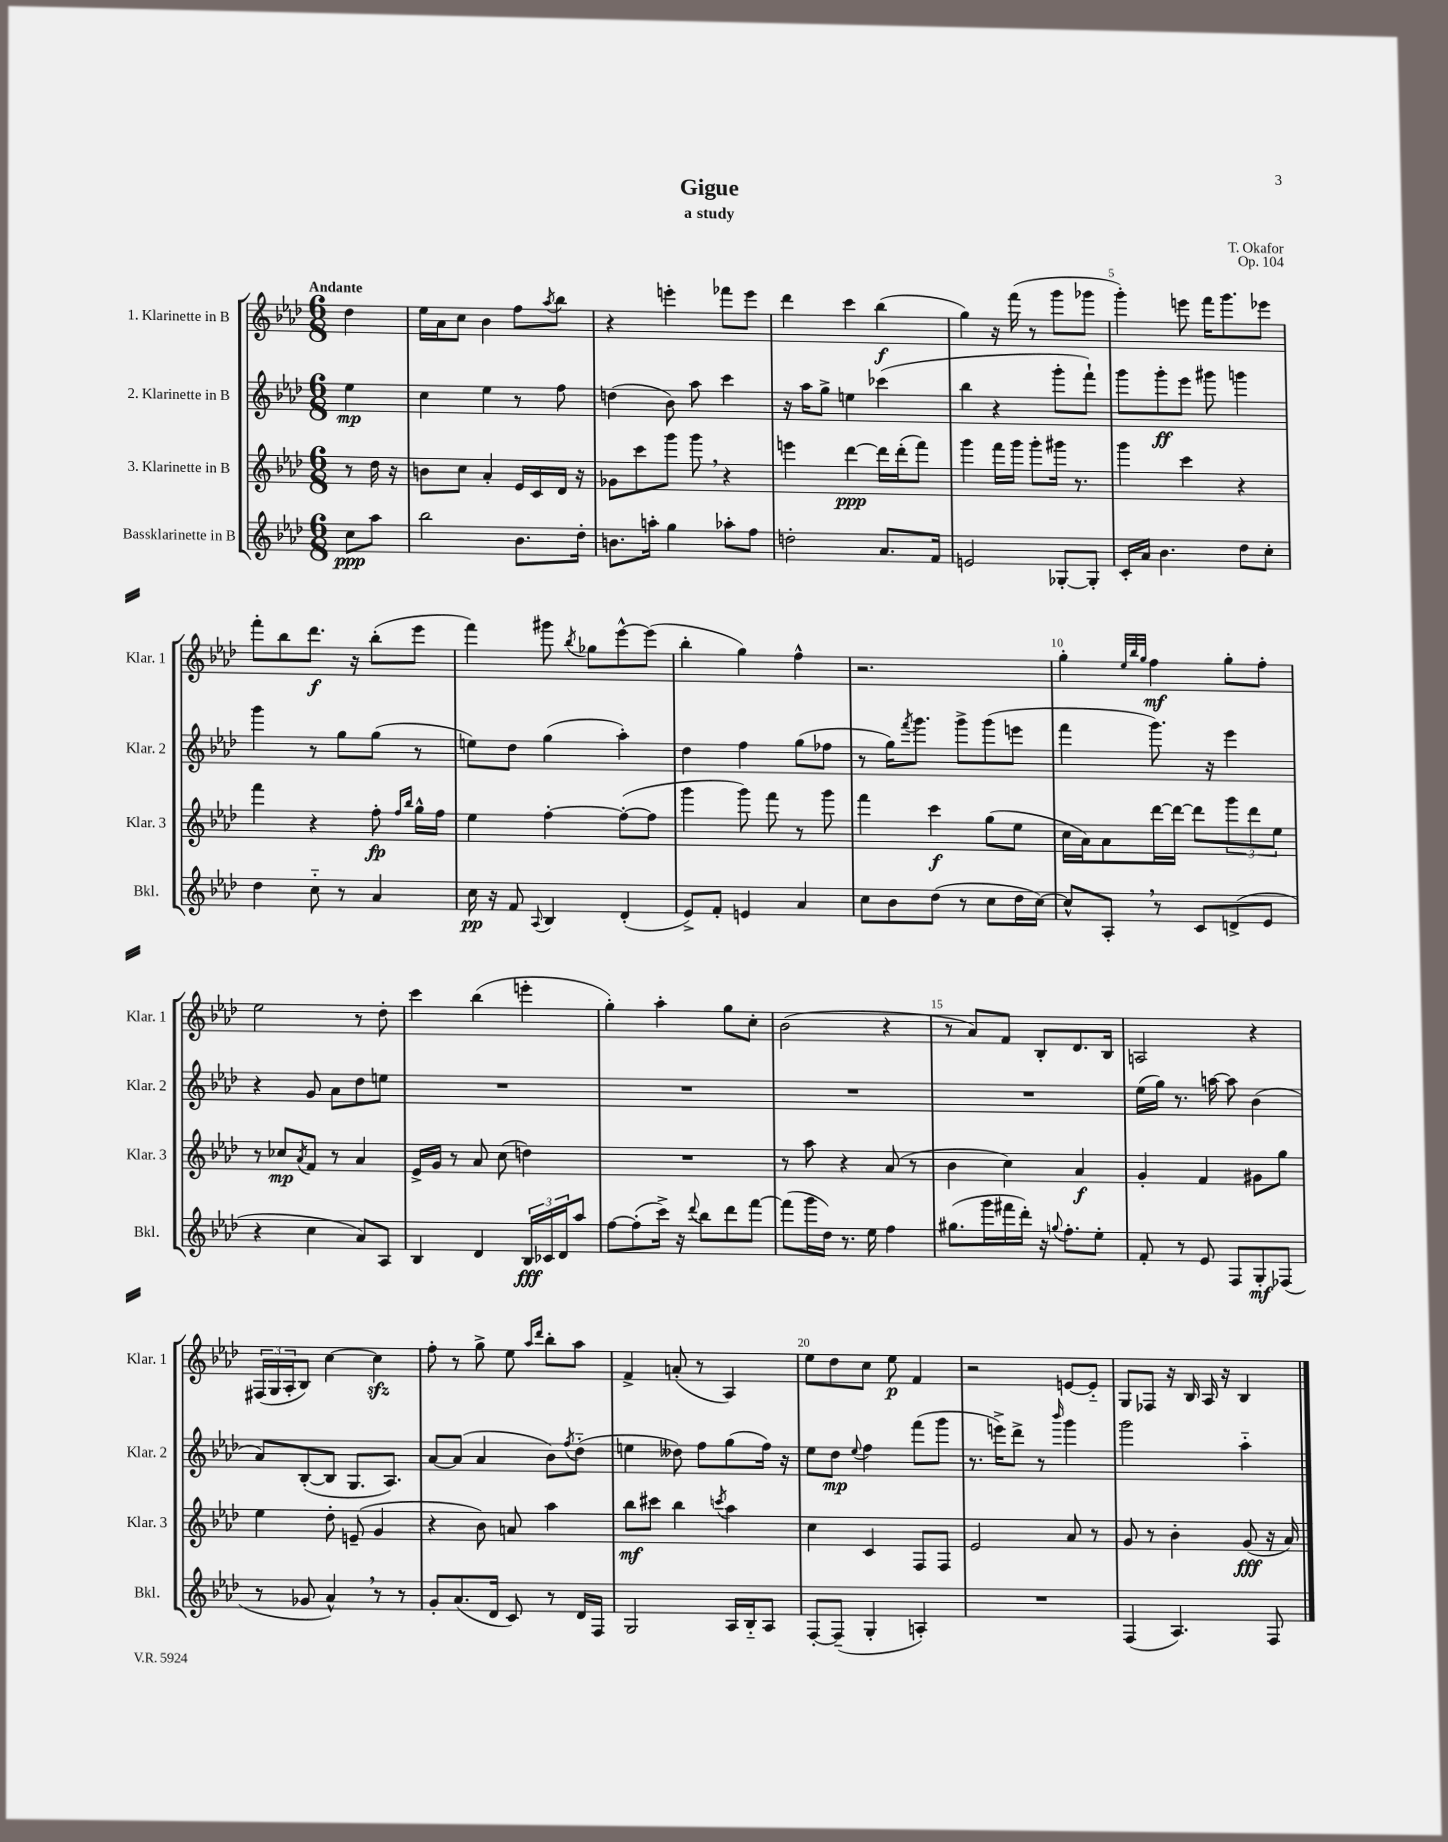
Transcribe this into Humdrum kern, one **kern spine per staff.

**kern	**kern	**kern	**kern
*staff4	*staff3	*staff2	*staff1
*clefG2	*clefG2	*clefG2	*clefG2
*k[b-e-a-d-]	*k[b-e-a-d-]	*k[b-e-a-d-]	*k[b-e-a-d-]
*M6/8	*M6/8	*M6/8	*M6/8
8cc	8r	4ee-	4dd-
8aa-	16dd-	.	.
.	16r	.	.
=	=	=	=
2bb-	8b	4cc	16ee-
.	.	.	16a-
.	8cc	.	8cc
.	4a-'	4ee-	4b-
8.b-	16e-	8r	8ff
.	16c	.	.
.	.	.	8qaa-
.	16d-	8ff	8bb-
16dd-'	16r	.	.
=	=	=	=
8.b	8g-	(4dd	4r
.	8ccc	.	.
16aa'	.	.	.
4gg	8ggg	8b-)	4eee'
.	8ggg	8aa-	.
8aa-'	4r	4ccc	8fff-
8ff	.	.	8eee
=	=	=	=
2dd'	4eee	16r	4ddd-
.	.	16aa-	.
.	.	8gg^	.
.	[4ddd-	4ee	4ccc
8.a-	16ddd-]	(4ccc-	(4bb-
.	(16ddd-'	.	.
.	8fff)	.	.
16f	.	.	.
=	=	=	=
2e	4ggg	4bb-	4gg)
.	16fff	4r	16r
.	16ggg	.	(16fff
.	8ggg'	.	8r
[8G-'	16ggg#	8ggg'	8ggg
.	8.r	.	.
8G-']	.	8fff`)	8ggg-
=	=	=	=
16c'	4ggg	8ggg	4ggg')
16a-	.	.	.
4.b-	.	8ggg'	.
.	4ccc	8eee-	8eee
.	.	8ggg#	16fff
.	.	.	8.ggg
8dd-	4r	4ggg	.
8cc'	.	.	8eee-
=	=	=	=
4dd-	4fff	4ggg	8fff'
.	.	.	8bb-
8cc'~	4r	8r	8.ddd-
8r	.	8gg	.
.	.	.	16r
4a-	8ff'	(8gg	(8bb-'
.	16qqff	.	.
.	16qqbb-	.	.
.	16gg^^	8r	8eee-
.	16ff	.	.
=	=	=	=
16cc	4ee-	8ee)	4fff)
16r	.	.	.
8f	.	8dd-	.
8qqA-	.	.	.
4B-	[4ff'	(4gg	8ggg#
.	.	.	8qbb-
.	.	.	8gg-
(4d-'	(8ff'_	4aa-')	[8eee-^^
.	8ff]	.	(8eee-]
=	=	=	=
8e-^)	4ggg	4dd-	4bb-'
8f'	.	.	.
4e	8ggg)	4ff	4gg)
.	8fff	.	.
4a-	8r	(8gg	4ff^^
.	8ggg	8ff-	.
=	=	=	=
8cc	4fff	8r	2.r
8b-	.	16gg)	.
.	.	8qfff	.
.	.	8.ggg	.
(8dd-	4ccc	.	.
8r	.	8ggg^	.
8cc	(8gg	(8ggg	.
16dd-	8ee-	8eee	.
[16cc)	.	.	.
=	=	=	=
8cc^^]	16cc	4fff	4gg'
.	16a-)	.	.
8A-'	8a-	.	.
.	.	.	32qqee-
.	.	.	32qqbb-
.	.	.	32qqgg
8r	[16ddd-	8.ggg)	4ff
.	16ddd-_	.	.
8c	8ddd-]	.	.
.	.	16r	.
(8d^	12ggg	4eee-	8gg'
.	12ddd-	.	.
8e-	.	.	8ff'
.	12ee-	.	.
=	=	=	=
4r	8r	4r	2ee-
.	8cc-	.	.
.	8qa-	.	.
4cc	8f	8g	.
.	8r	8a-	.
8a-)	4a-	8dd-	8r
8A-	.	8ee	8dd-'
=	=	=	=
4B-	16e-^	2.r	4ccc
.	16g	.	.
.	8r	.	.
4d-	8a-	.	(4bb-
.	(8cc	.	.
24B-	4dd)	.	4eee'
24c-	.	.	.
24d-	.	.	.
8aa-	.	.	.
=	=	=	=
[8ff	2.r	2.r	4gg')
(8ff']	.	.	.
16ccc^)	.	.	4aa-'
16r	.	.	.
8qqddd-	.	.	.
8bb-	.	.	.
8ddd-	.	.	8gg
[8fff	.	.	8cc'
=	=	=	=
(8fff]	8r	2.r	(2b-
16ggg	8aa-	.	.
16dd-)	.	.	.
8.r	4r	.	.
16ee-	.	.	.
4ff	(8a-	.	4r
.	8r	.	.
=	=	=	=
(8.gg#	4b-	2.r	8r
.	.	.	8a-)
16ggg	.	.	.
16fff#	4cc)	.	8f
16ddd-')	.	.	.
16r	.	.	8B-'
8qqgg	.	.	.
8.ff'	.	.	.
.	4a-	.	8.d-
8ee-'	.	.	.
.	.	.	16B-
=	=	=	=
8f'	4g'	(16ee-	2A
.	.	16gg)	.
8r	.	8.r	.
8e-	4f	.	.
.	.	[16aa	.
8F	.	8aa]	.
8G'	8g#	(4b-	4r
(8F-	8gg	.	.
=	=	=	=
8r	4ee-	8a-)	(24F#
.	.	.	24G
.	.	.	24A-'
8g-	.	([8B-'	8B-)
4a-^^)	8dd-'	8B-]	[4cc
.	(8e~	8.G	.
8r	4g	.	4cc]
.	.	8.A-)	.
8r	.	.	.
=	=	=	=
8g'	4r	[8a-	8ff'
(8.a-	.	(8a-]	8r
.	8b-)	4a-	8gg^
16d-	.	.	.
8c)	8a	.	8ee-
.	.	.	16qqaa-
.	.	.	16qqddd-
8r	4aa-	8b-)	8bb-'
.	.	8qff	.
16d-	.	(8dd-'~	8aa-
16F	.	.	.
=	=	=	=
2G	8bb-	4ee	4f^
.	8ccc#	.	.
.	4bb-	8dd--)	(8a'
.	.	8ff	8r
.	8qccc	.	.
16A-	4aa-	(8gg	4A-)
16B-'~	.	.	.
8A-	.	16ff)	.
.	.	16r	.
=	=	=	=
[8F'	4cc	8ee-	8ee-
(8F~]	.	8dd-	8dd-
.	.	8qqee-	.
4G'	4c	4ff	8cc
.	.	.	8ee-
4A')	8F	(8fff	4f
.	8F	8ggg	.
=	=	=	=
2.r	2e-	8.r	2r
.	.	16eee^)	.
.	.	8ddd-^	.
.	.	8r	.
.	.	16qqbbb-	.
.	8a-	4ggg	[8e
.	8r	.	8e'~]
=	=	=	=
(4F	8g	2ggg	8G
.	8r	.	8F-
4.A-)	4b-'	.	16r
.	.	.	16B-
.	.	.	16A-
.	.	.	16r
.	(8g	4aa-'~	4B-
8F	16r	.	.
.	16a-)	.	.
==	==	==	==
*-	*-	*-	*-
